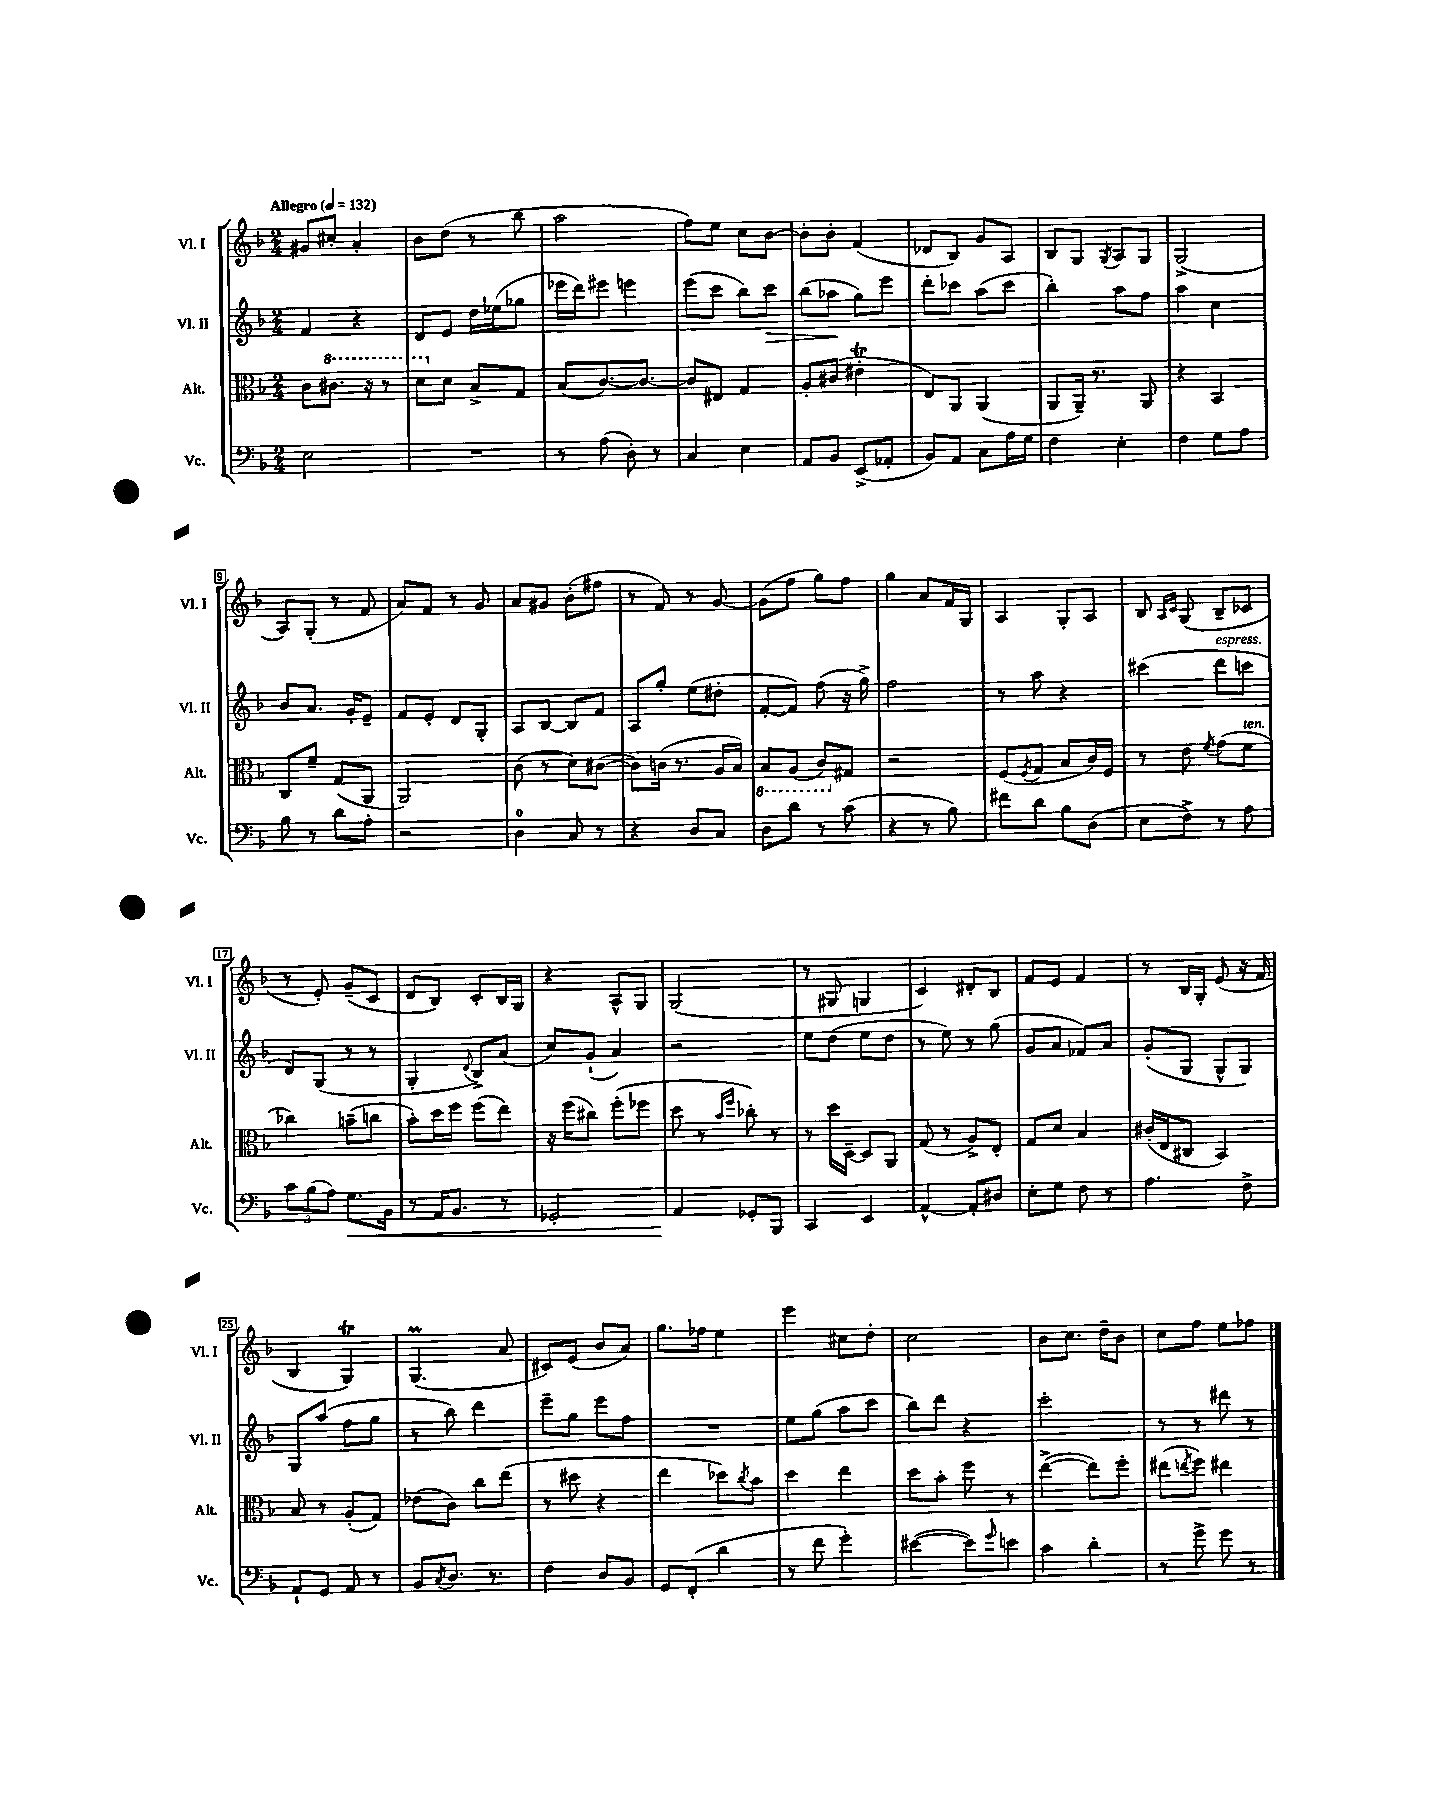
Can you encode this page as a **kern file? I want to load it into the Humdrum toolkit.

**kern	**kern	**kern	**kern
*staff4	*staff3	*staff2	*staff1
*clefF4	*clefC3	*clefG2	*clefG2
*k[b-]	*k[b-]	*k[b-]	*k[b-]
*M2/4	*M2/4	*M2/4	*M2/4
*MM132	*MM132	*MM132	*MM132
2E	8c	4f	8g#
.	8.cc#	.	8cc#'
.	.	4r	4a'
.	16r	.	.
.	8r	.	.
=	=	=	=
2r	8dd	8d	8b-
.	8d	8e	(8dd
.	8B-^	16dd	8r
.	.	(16ee-	.
.	8G	8gg-	8bb-
=	=	=	=
8r	(8B-	16eee-	2aa
.	.	16ddd)	.
(8A	[8.c)	8eee#	.
8D')	.	4eee	.
.	8.c_	.	.
8r	.	.	.
=	=	=	=
4C	8c]	(8eee	8ff)
.	8E#	8ccc	8ee
4E	4G	8bb-)	8cc
.	.	8ccc	[8b-
=	=	=	=
8AA	8A'	(8bb-	8b-']
8BB-	(8c#	8aa-	8b-'
(8EE^	4e#'	8gg)	(4f
8AA-'	.	8eee	.
=	=	=	=
8BB-)	8E)	8ddd'	8d-
8AA	8AA	8ccc-	8B-)
8C	(4AA	(8aa	8g
16A	.	8ccc-	8A
16G	.	.	.
=	=	=	=
4F	8AA	4bb-')	8B-
.	16AA~)	.	8G
.	8.r	.	.
.	.	.	8qG
4E'	.	8aa	8A
.	8AA	8ff	8G
=	=	=	=
4F	4r	4aa	(2G^
8G	4BB-	4cc	.
8A	.	.	.
=	=	=	=
8B-	8C	8b-	8A)
8r	8f~	8.a	(8G'
8d	(8G	.	8r
.	.	16g'	.
8A'	8AA	8e~	8f
=	=	=	=
2r	2AA)	8f	8a)
.	.	8e'	8f
.	.	8d	8r
.	.	8G'	8g
=	=	=	=
4D	(8c	8A	8a
.	8r	[8B-	8g#
8C	8d)	8B-]	(8b-'
8r	([8c#	8f	8ff#
=	=	=	=
4r	8c#])	8A	8r
.	(16c	8gg'	8f)
.	8.r	.	.
8D	.	(8ee	8r
8C	16A	8dd#'	[8g
.	16B-)	.	.
=	=	=	=
8D	8BB-	[8f'	(8g]
8d	(8AA	8f])	8ff
8r	8C)	(8ff	8gg)
(8c	8G#	16r	8ff
.	.	16gg^)	.
=	=	=	=
4r	2r	2ff	4gg
8r	.	.	8a
8B-)	.	.	16f
.	.	.	16G
=	=	=	=
8f#	(8F	8r	4A
.	8qF	.	.
8d	8G	8aa	.
8B-	8B-	4r	8G'
(8D	16c)	.	8A
.	16F	.	.
=	=	=	=
8E	8r	(4ccc#	8B-
.	.	.	16qqA
.	.	.	16qqc
8F^)	8e	.	(8G
.	8qf	.	.
8r	(8g	8ddd	8B-~
8A	8f	8ccc	8c-
=	=	=	=
12c	4cc-)	8d)	8r
(12B-	.	.	.
.	.	(8G	8e')
12A)	.	.	.
8.G	(8b~	8r	(8g~
.	8cc	8r	8c
16BB-	.	.	.
=	=	=	=
8r	8b-')	4G'	8d
16AA	16dd	.	8B-)
8.BB-	16ff	.	.
.	.	8qqd	.
.	(8ff	8B-^)	8c'
8r	8ee)	(8a	16B-
.	.	.	16G
=	=	=	=
2GG-'	16r	8cc)	4r
.	(16ff	.	.
.	8cc#)	(8g`	.
.	(8ff'	4a)	8A^^
.	8ff-	.	8G
=	=	=	=
4AA	8dd	2r	(2G
.	8r	.	.
.	16qqb-	.	.
.	16qqff	.	.
8GG-'	8cc-')	.	.
8BBB-	8r	.	.
=	=	=	=
4CC	8r	8ee	8r
.	16dd	(8dd	8G#
.	[16D~	.	.
4EE	8D]	8ee	4G
.	8AA	8dd	.
=	=	=	=
[4AA^^	(8G	8r	4c)
.	8r	8ee)	.
8AA']	8A^)	8r	8d#'
8D#	8E'	(8gg	8B-
=	=	=	=
8E'	8G	8g	8f
8G	8d	8a	8e
8F	4B-	8f-)	4f
8r	.	8a	.
=	=	=	=
4.A	(16c#'	(8g'	8r
.	16E	.	.
.	8C#	8G	16B-
.	.	.	16G'
.	4BB-)	8G^^	(8e
8F^	.	8G)	16r
.	.	.	16f
=	=	=	=
8AA`	8B-	8G	4B-
8GG	8r	(8aa	.
8AA	(8A'	8ff	4G)
8r	8G)	8gg	.
=	=	=	=
8BB-	(8e-	8r	(4.G
8qC	.	.	.
8.D	8c)	8bb-)	.
.	8cc	4ddd	.
8.r	.	.	.
.	(8ee	.	8a
=	=	=	=
4F	8r	8eee~	8c#)
.	8dd#	8gg	(8e
8D	4r	8eee	8b-
8BB-	.	8ff	8a)
=	=	=	=
8GG	4ee	2r	8.gg
(8FF'	.	.	.
.	.	.	16ff-
4d	8dd-)	.	4ee
.	8qcc	.	.
.	8b-	.	.
=	=	=	=
8r	4dd	8ee	4eee
8f	.	(8gg	.
4g')	4ee	8aa	8cc#
.	.	8ccc	8dd'
=	=	=	=
([4e#	8dd	8bb-)	2cc
.	8b-'	8ddd	.
8e#])	8ff	4r	.
16qqg	.	.	.
8e	8r	.	.
=	=	=	=
4c	([4ee^	2ccc'	8b-
.	.	.	8.cc
4d'	8ee])	.	.
.	.	.	16dd~
.	8ff'	.	8b-
=	=	=	=
8r	(8ee#	8r	8cc
.	8qee	.	.
8g^	8ff)	8r	8ff
8g	4ee#	8ddd#	8ee
8r	.	8r	8ff-
==	==	==	==
*-	*-	*-	*-
